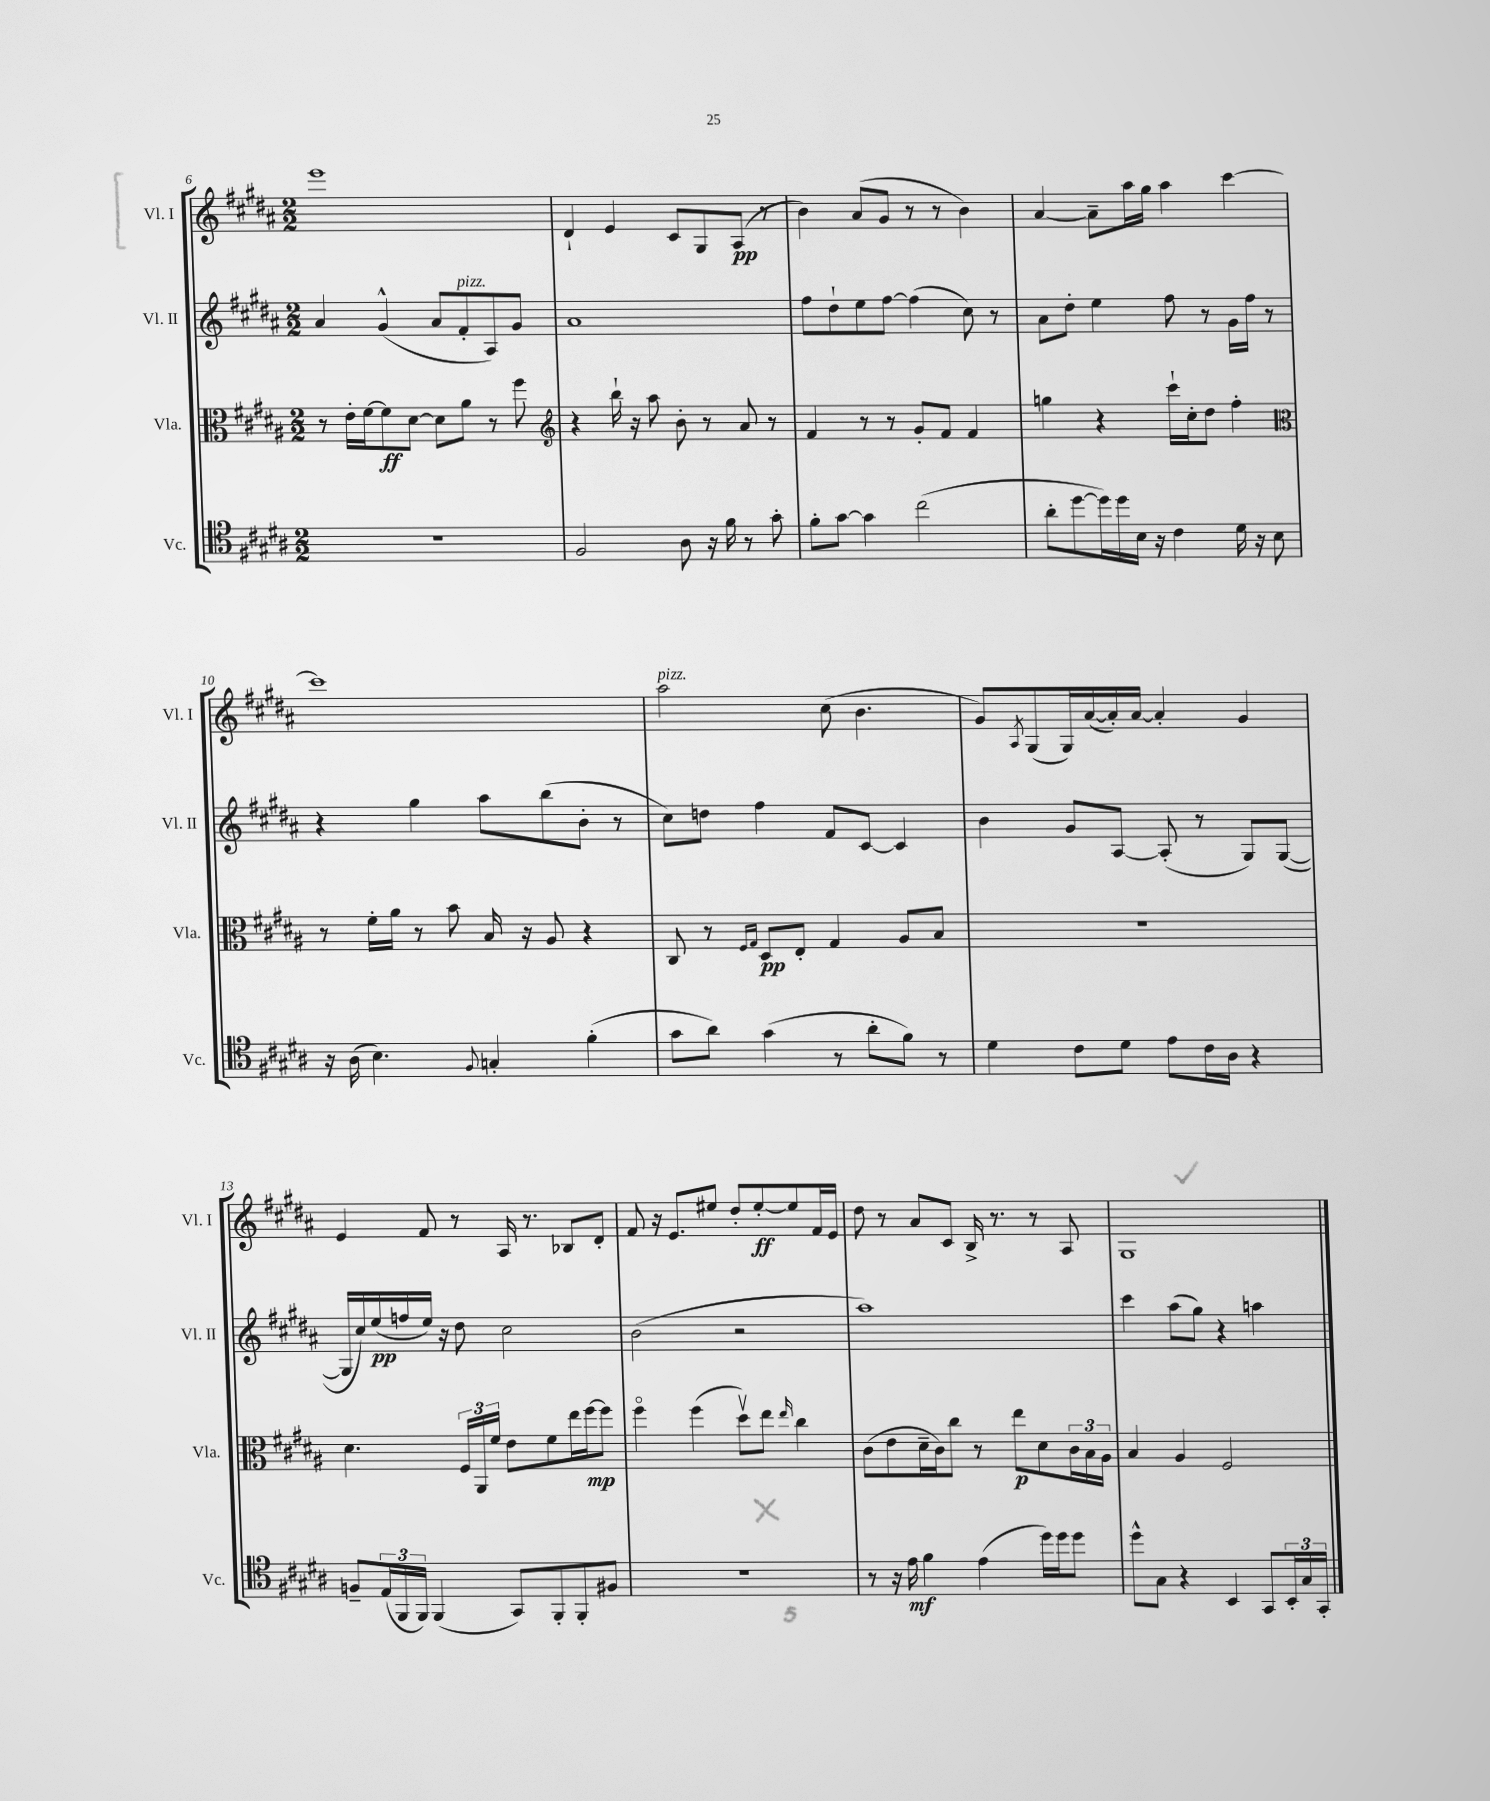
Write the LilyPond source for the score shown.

<<
\new StaffGroup <<
\new Staff = "s0" \with { instrumentName = "Vl. I" shortInstrumentName = "Vl. I" } {
    \clef treble \key b \major \numericTimeSignature \time 2/2
    e'''1 |
    dis'4-! e'4 cis'8 gis8 ais8\pp( r8 |
    b'4) ais'8( gis'8 r8 r8 b'4) |
    ais'4~ ais'8-- ais''16 gis''16 ais''4 cis'''4~ |
    cis'''1 |
    ais''2^\markup { \italic "pizz." } cis''8( b'4. |
    gis'8) \acciaccatura { ais8 } gis8( gis16) ais'16~( ais'16-.) ais'16~ ais'4-. gis'4 |
    e'4 fis'8 r8 ais16 r8. bes8 dis'8-. |
    fis'8 r16 e'8. eis''8 dis''8-. eis''8~-.\ff eis''8 fis'16 e'16 |
    dis''8 r8 ais'8 cis'8 b16-> r8. r8 ais8 |
    gis1 \bar "|." |
}
\new Staff = "s1" \with { instrumentName = "Vl. II" shortInstrumentName = "Vl. II" } {
    \clef treble \key b \major \numericTimeSignature \time 2/2
    ais'4 gis'4-^( ais'8 fis'8-.^\markup { \italic "pizz." } ais8) gis'8 |
    ais'1 |
    fis''8 dis''8-! e''8 fis''8~ fis''4( cis''8) r8 |
    ais'8 dis''8-. e''4 fis''8 r8 gis'16 fis''16 r8 |
    r4 gis''4 ais''8 b''8( b'8-. r8 |
    cis''8) d''8 fis''4 fis'8 cis'8~ cis'4 |
    b'4 gis'8 ais8~ ais8-.( r8 gis8) gis8~( |
    gis16 cis''16) e''16\pp( f''16 e''16) r16 dis''8 cis''2 |
    b'2( r2 |
    ais''1) |
    cis'''4 ais''8( gis''8) r4 a''4 \bar "|." |
}
\new Staff = "s2" \with { instrumentName = "Vla." shortInstrumentName = "Vla." } {
    \clef alto \key b \major \numericTimeSignature \time 2/2
    r8 e'16-. fis'16~ fis'8\ff dis'8~ dis'8 ais'8 r8 fis''8 |
    \clef treble r4 b''16-! r16 ais''8 b'8-. r8 ais'8 r8 |
    fis'4 r8 r8 gis'8-. fis'8 fis'4 |
    g''4 r4 cis'''16-! cis''16-. dis''8 fis''4-. |
    \clef alto r8 fis'16-. ais'16 r8 b'8 b16 r16 ais8 r4 |
    cis8 r8 \grace { fis16 gis16 } dis8\pp e8-. gis4 ais8 b8 |
    R1 |
    dis'4. \tuplet 3/2 { fis16 ais,16 fis'16 } e'8 fis'8 e''16 fis''16~\mp fis''8 |
    fis''4\flageolet fis''4( dis''8\upbow) e''8 \grace { e''16 } cis''4 |
    cis'8( e'8 dis'16-- cis'16) cis''8 r8 e''8\p dis'8 \tuplet 3/2 { cis'16 b16 ais16 } |
    b4 ais4 fis2 \bar "|." |
}
\new Staff = "s3" \with { instrumentName = "Vc." shortInstrumentName = "Vc." } {
    \clef tenor \key b \major \numericTimeSignature \time 2/2
    R1 |
    fis2 ais8 r16 fis'16 r8 gis'8-. |
    fis'8-. gis'8~ gis'4 cis''2( |
    ais'8-. dis''8~ dis''16) dis''16 b16 r16 cis'4 dis'16 r16 b8 |
    r16 ais16( b4.) \appoggiatura { fis8 } g4-. fis'4-.( |
    gis'8 ais'8) gis'4( r8 ais'8-. fis'8) r8 |
    dis'4 cis'8 dis'8 e'8 cis'16 ais16 r4 |
    f8-- \tuplet 3/2 { e16( fis,16 fis,16) } fis,4( gis,8) fis,8-. fis,8-. fis8 |
    r1 |
    r8 r16 e'16\mf fis'4 e'4( dis''16) dis''16 dis''8 |
    dis''8-^ gis8 r4 b,4 gis,8 \tuplet 3/2 { b,16-. gis16 gis,16-. } \bar "|." |
}
>>
>>
\layout { \context { \Score currentBarNumber = #6 } }
